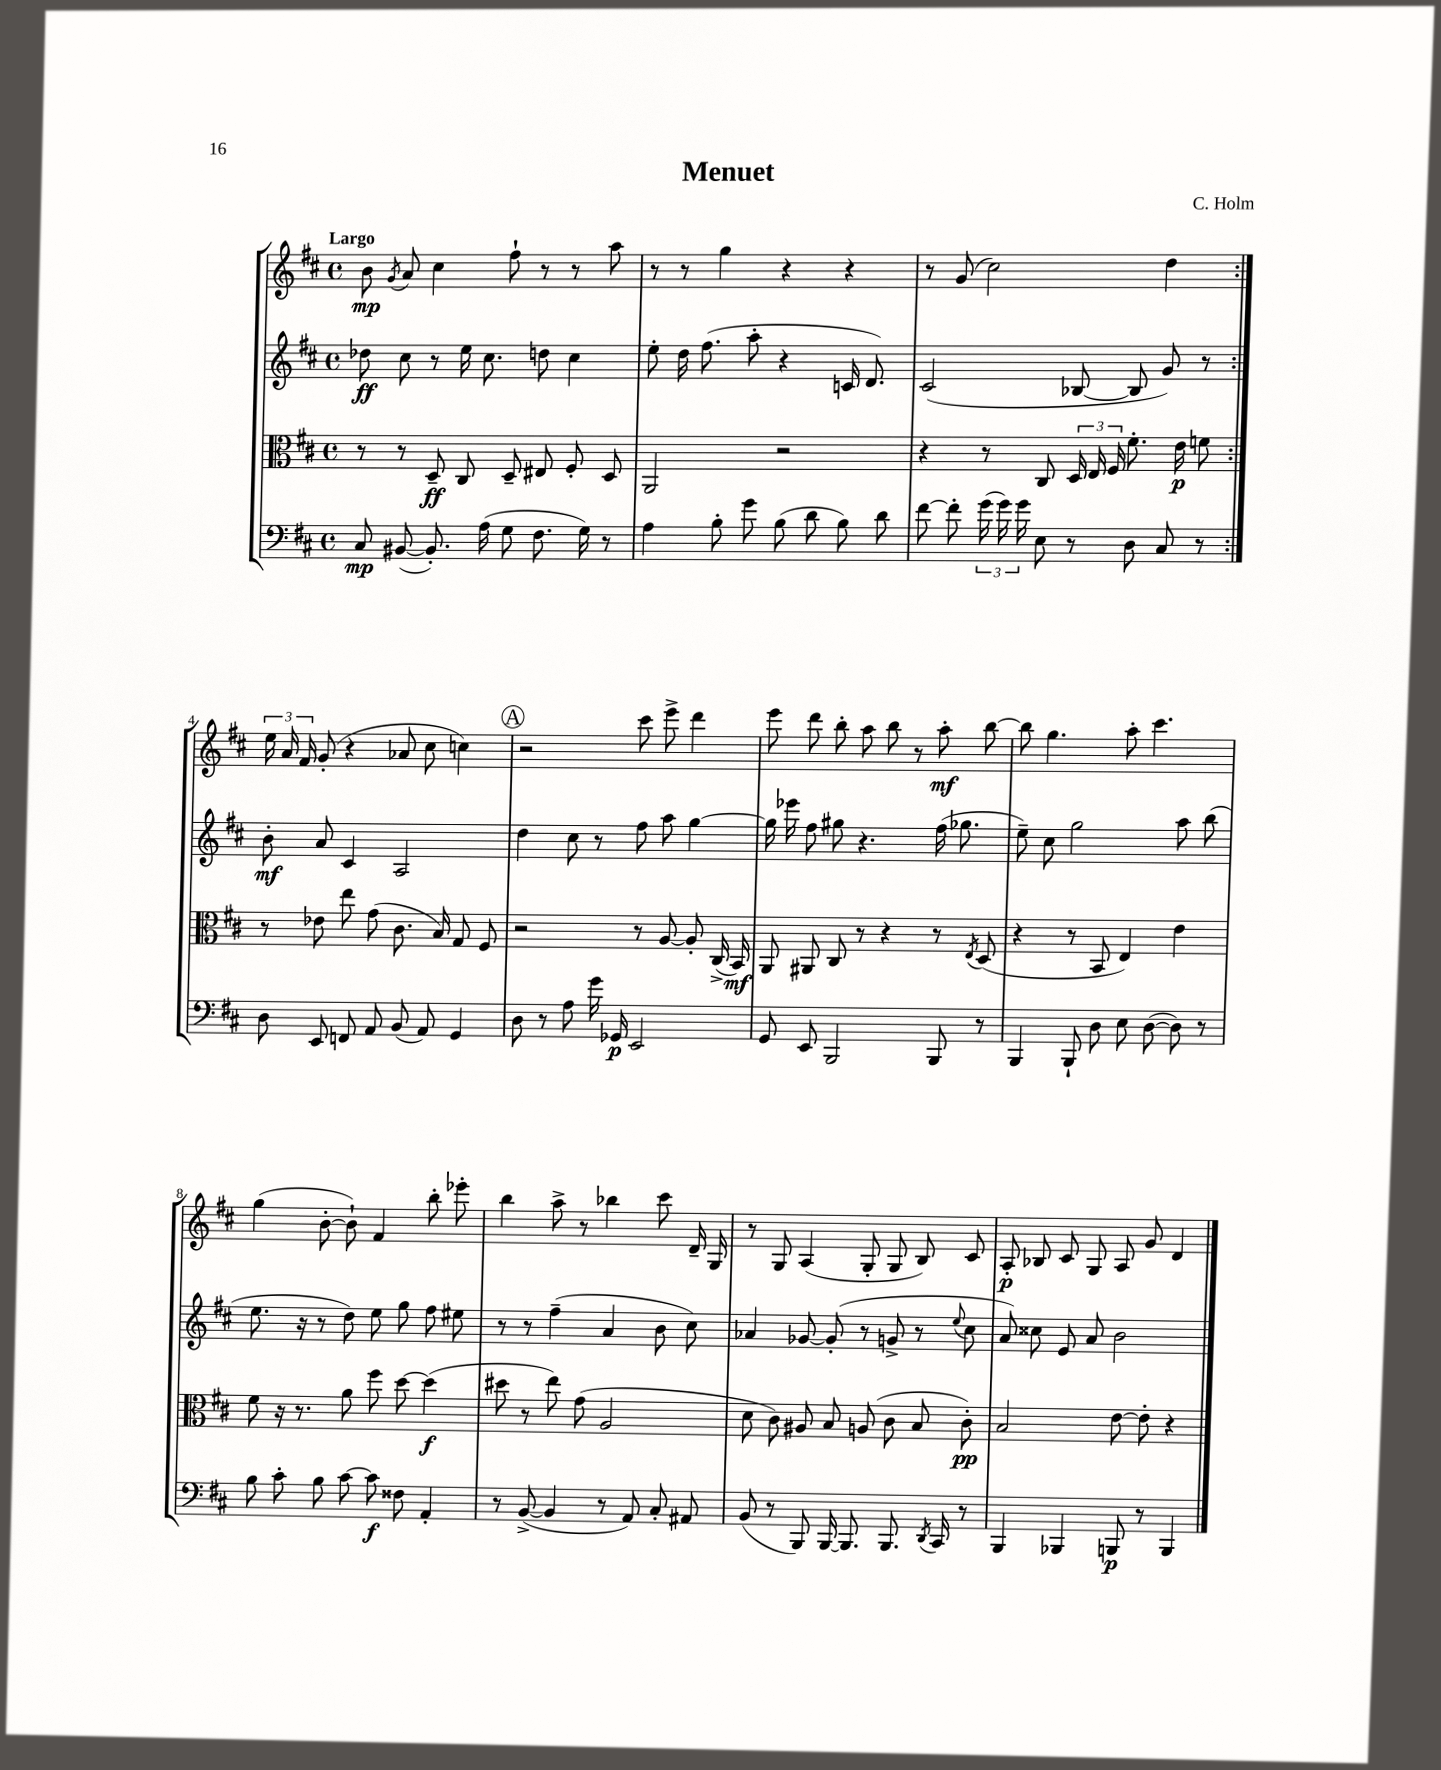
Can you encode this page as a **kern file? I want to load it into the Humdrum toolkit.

**kern	**kern	**kern	**kern
*staff4	*staff3	*staff2	*staff1
*clefF4	*clefC3	*clefG2	*clefG2
*k[f#c#]	*k[f#c#]	*k[f#c#]	*k[f#c#]
*M4/4	*M4/4	*M4/4	*M4/4
*met(c)	*met(c)	*met(c)	*met(c)
8C#	8r	8dd-	8b
.	.	.	8qg
([8BB#	8r	8cc#	8a
8.BB#'])	8D~	8r	4cc#
.	8C#	16ee	.
(16A	.	8.cc#	.
8G	8D~	.	8ff#`
8.F#	8E#	8dd	8r
.	8F#'	4cc#	8r
16G)	.	.	.
8r	8D	.	8aa
=	=	=	=
4A	2AA	8ee'	8r
.	.	16dd	8r
.	.	(8.ff#	.
8B'	.	.	4gg
8g	.	8aa'	.
(8B	2r	4r	4r
8d	.	.	.
8B)	.	16c	4r
.	.	8.d)	.
8d	.	.	.
=	=	=	=
[8f#	4r	(2c#	8r
8f#']	.	.	(8g
(24g	8r	.	2cc#)
24g)	.	.	.
24g	.	.	.
8E	8C#	.	.
8r	24D	[8B-	.
.	24E	.	.
.	24F#	.	.
8D	8.f#'	8B-]	.
8C#	.	8g)	4dd
.	16e	.	.
8r	8f	8r	.
=:|!	=:|!	=:|!	=:|!
8D	8r	8b'	24ee
.	.	.	24a
.	.	.	24f#
8EE	8e-	8a	(8g'
8FF	8ee	4c#	4r
8AA	(8g	.	.
(8BB	8.c#	2A	8a-
8AA)	.	.	8cc#
.	16B)	.	.
4GG	8G	.	4cc)
.	8F#	.	.
=	=	=	=
8D	2r	4dd	2r
8r	.	.	.
8A	.	8cc#	.
16g	.	8r	.
16GG-	.	.	.
2EE	8r	8ff#	8ccc#
.	[8A	8aa	8eee^
.	8A']	[4gg	4ddd
.	(16C#^	.	.
.	16BB)	.	.
=	=	=	=
8GG	8AA	16gg]	8eee
.	.	16eee-	.
8EE	8AA#	8ff#	8ddd
2BBB	8C#	8gg#	8bb'
.	8r	4.r	8aa
.	4r	.	8bb
.	.	.	8r
8BBB	8r	(16ff#	8aa'
.	.	8.gg-	.
.	8qE	.	.
8r	(8D	.	[8bb
=	=	=	=
4BBB	4r	8ee~)	8bb]
.	.	8cc#	4.gg
8BBB`	8r	2gg	.
8D	8BB	.	.
8E	4E)	.	8aa'
([8D	.	.	4.ccc#
8D])	4e	8aa	.
8r	.	(8bb	.
=	=	=	=
8B	8f#	8.ee	(4gg
8c#'	16r	.	.
.	8.r	16r	.
8B	.	8r	[8b'
[8c#	8a	8dd)	8b`])
8c#]	8ff#	8ee	4f#
8F##	[8dd	8gg	.
4AA'	(4dd]	8ff#	8bb'
.	.	8ee#	8eee-'
=	=	=	=
8r	8dd#	8r	4bb
([8BB^	8r	8r	.
4BB]	8ee)	(4ff#~	8aa^
.	(8g	.	8r
8r	2A	4a	4bb-
8AA)	.	.	.
8C#'	.	8b	8ccc#
8AA#	.	8cc#)	16d~
.	.	.	16G
=	=	=	=
(8BB	8d	4a-	8r
8r	8c#)	.	8G
8BBB)	8A#	[8g-	(4A
[16BBB	8B	(8g-']	.
8.BBB]	.	.	.
.	(8A	8r	8G'
8.BBB	8c#	8g^	8G
.	8B	8r	8B)
8qDD	.	.	.
16CC#	.	.	.
.	.	8qqee	.
8r	8c#')	8cc#	8c#
=	=	=	=
4BBB	2B	8a)	8A'
.	.	8cc##	8B-
4BBB-	.	8e	8c#
.	.	8a	8G
8BBB	[8e	2b	8A
8r	8e']	.	8g
4BBB	4r	.	4d
==	==	==	==
*-	*-	*-	*-
